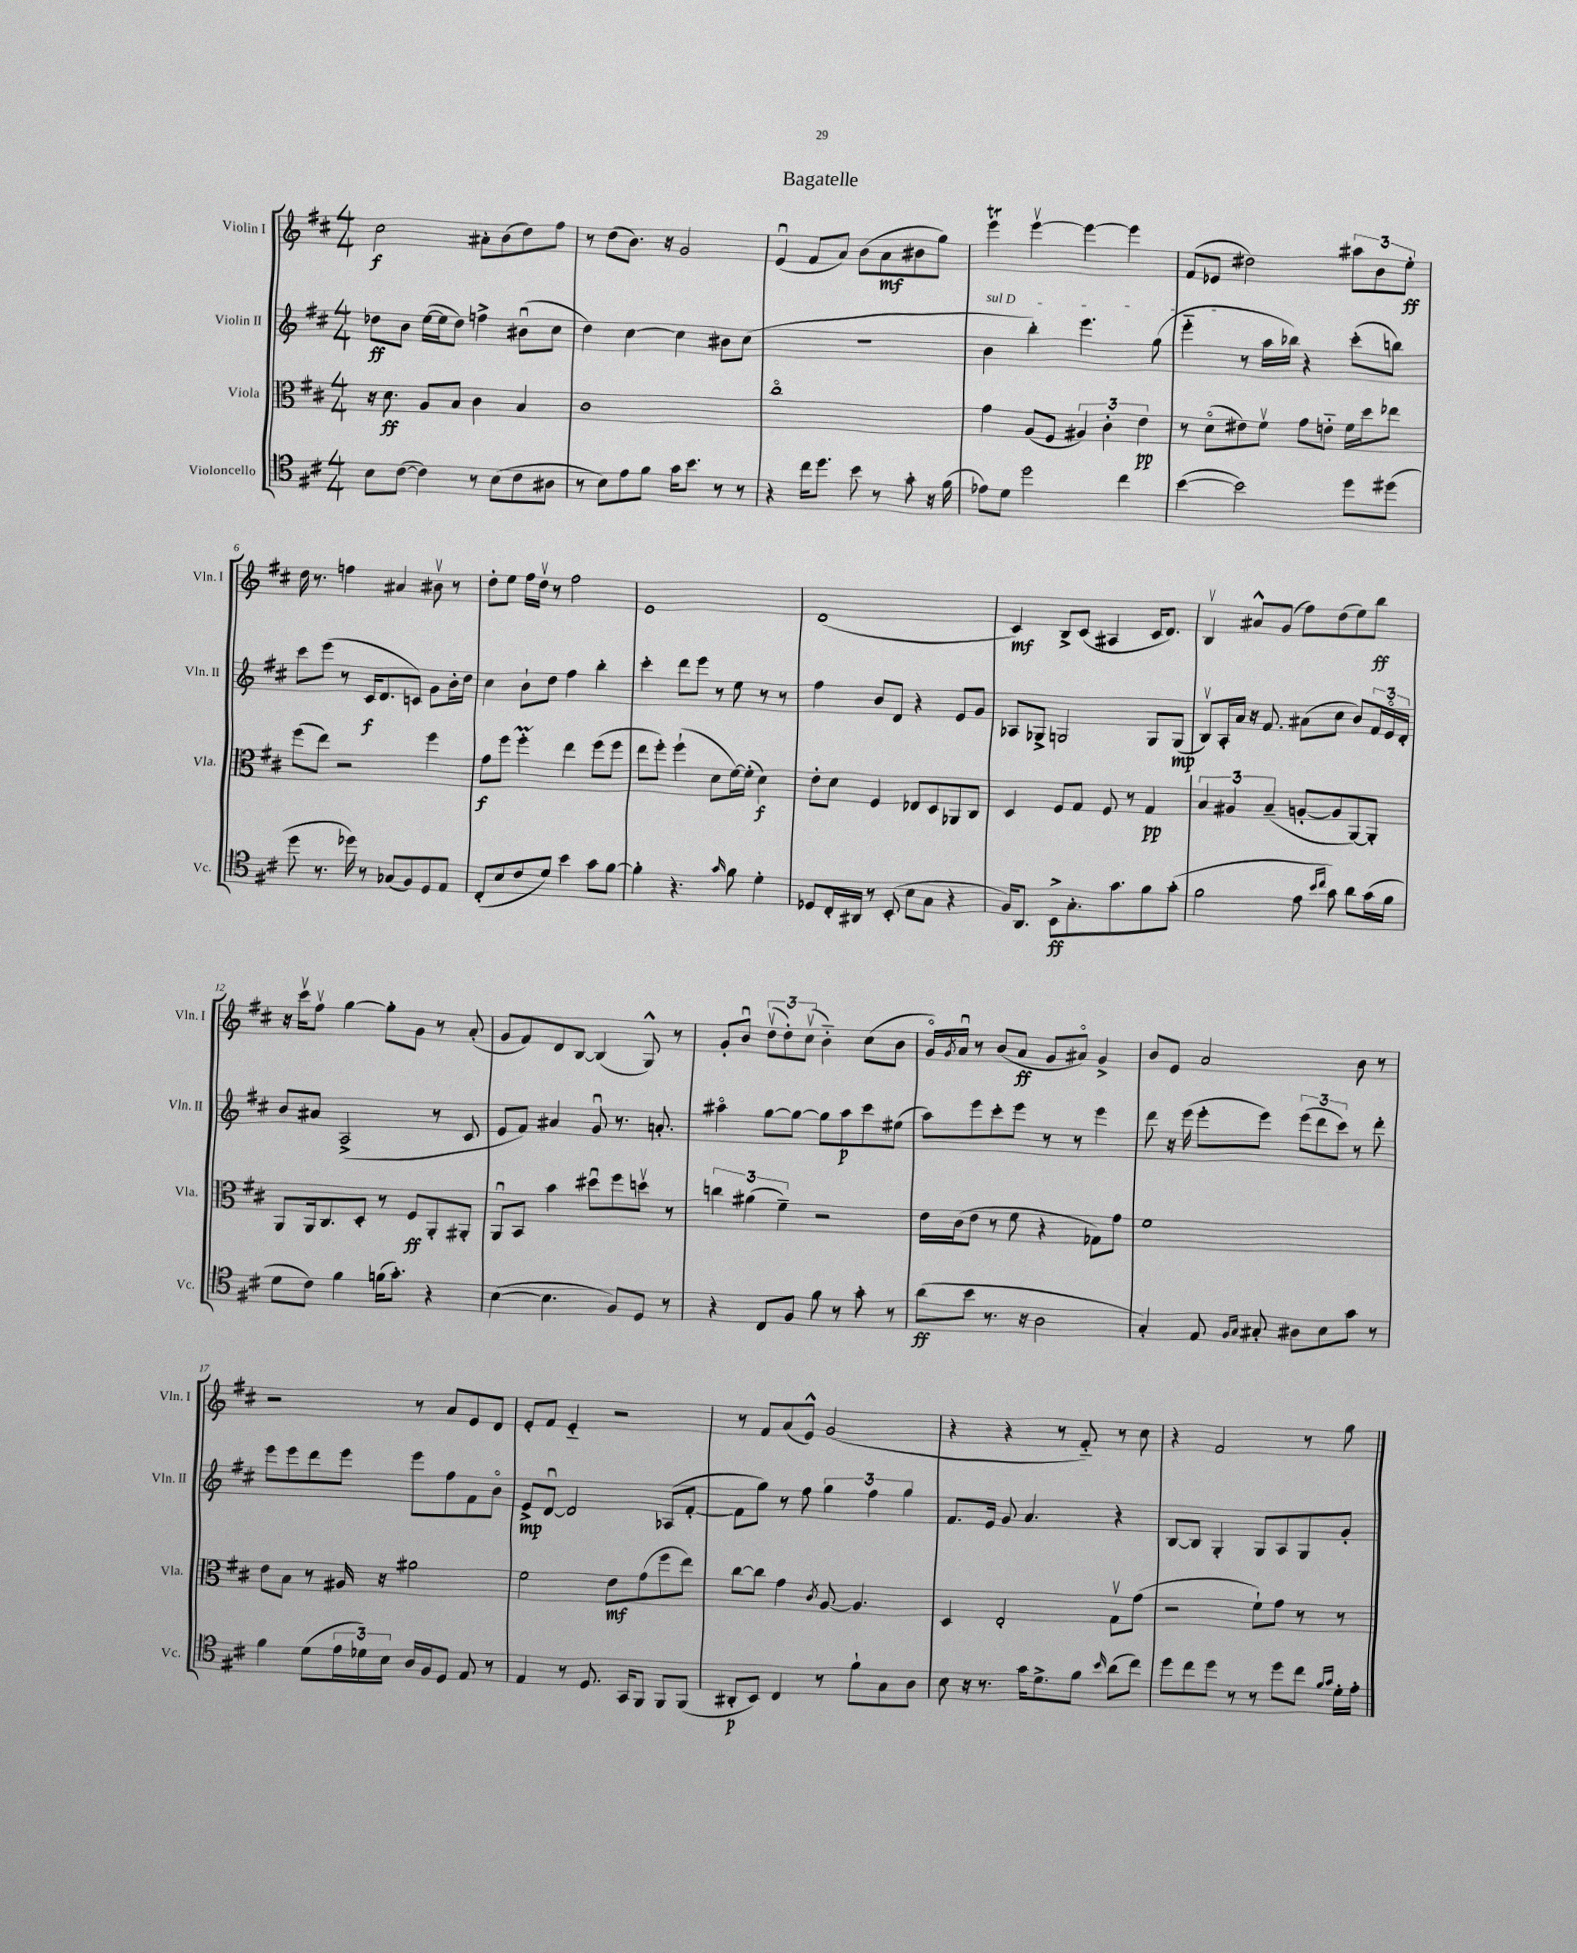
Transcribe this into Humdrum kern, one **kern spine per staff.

**kern	**kern	**kern	**kern
*staff4	*staff3	*staff2	*staff1
*clefC4	*clefC3	*clefG2	*clefG2
*k[f#c#]	*k[f#c#]	*k[f#c#]	*k[f#c#]
*M4/4	*M4/4	*M4/4	*M4/4
8B\L	16r	8dd-\L	2cc#\
.	8.d\	.	.
([8c#\J	.	8b\J	.
4c#\])	8A/L	([16ee\LL	.
.	.	16ee\]J	.
.	8B/J	8dd-\J)	.
8r	4c#\	4ff^\	8a#'\L
(8B\L	.	.	(8b\
8c#\	4B/	(8b#u\L	8dd\)
8A#\J	.	8cc#\J	8ff#\J
=	=	=	=
8r	1c#	4dd\)	8r
8B\L)	.	.	(8dd\L
8e\	.	[4cc#\	8.b\J)
8f#\J	.	.	.
.	.	.	16r
16g\LK	.	4cc#\]	2g/
8.b\J	.	.	.
8r	.	8b#\L	.
8r	.	(8cc#\J	.
=	=	=	=
4r	1cc#o	1r	(4eu/
16cc#\LK	.	.	8f#/L
8.dd\J	.	.	.
.	.	.	8a/J)
8b\	.	.	(8b\L
8r	.	.	8a\
8g'\	.	.	8b#\
16r	.	.	8gg\J)
(16f#\	.	.	.
=	=	=	=
8e-\L)	4g\	4b\	4eee\
8d\J	.	.	.
2dd\	(8A/L	4bb'\)	[4eeev\
.	8F#/J	.	.
.	6A#/)	4.eee\	4eee\_
.	6c#'\	.	.
4cc#\	.	.	4eee\]
.	6e\	.	.
.	.	(8gg\	.
=	=	=	=
([4b\	8r	4eee'~\	(8f#/L
.	(8do\L	.	8e-/J
2b\])	8e#\)	8r	2dd#\)
.	8f#v\J	16aa\LL	.
.	.	16bb-\JJ)	.
.	8g\L	4r	.
.	8e'~\J	.	.
8dd\L	16f#\LL	(8ccc#'\L	12aa#\L
.	16dd\J	.	.
.	.	.	12b\
(8dd#\J	8ee-\J	8bb\J)	.
.	.	.	12ee'\J
=	=	=	=
8dd\	(8ff#\L	8ccc#\L	16dd\
.	.	.	8.r
8.r	8ee\J)	(8eee\J	.
.	2r	8r	4ff\
16dd-\)	.	.	.
8r	.	16c#/LK	.
.	.	8.d/	.
(8G-/L	.	.	4a#/
8F#/)	.	8c/J)	.
8D/	4ff#\	8g\L	8b#v\
8E/J	.	16b'\L	8r
.	.	16dd\JJ	.
=	=	=	=
(8C#'/L	8g\L	4cc#\	8dd'\L
8B/	8ff#\J	.	8ee\J
8c#/	4ff#'\	8b`\L	16ff#\LL
.	.	.	16ddv\JJ
8d/J)	.	8dd\J	8r
4b\	4ee\	4ff#\	2ff#\
8g\L	(8ff#\L	4bb'\	.
[8f#\J	8ff#\J	.	.
=	=	=	=
4f#'\]	8ee\L	4ccc#'\	1e
.	8ff#'\J)	.	.
4.r	(4ff#`\	8ddd\L	.
.	.	8eee\J	.
.	8d\L	8r	.
16qqg/	.	.	.
8f#\	[16f#\L)	8ee\	.
.	(16f#'\]JJ	.	.
4d'\	4d\)	8r	.
.	.	8r	.
=	=	=	=
8D-/L	8e'\L	4ff#\	(1d
16C#'/L	8d\J	.	.
16AA#/JJ	.	.	.
8r	4F#/	8b/L	.
(8BB'/	.	8d/J	.
8B\L	8E-/L	4r	.
8G\J	8D/	.	.
4r	8AA-/	8e/L	.
.	8C#/J	8g/J	.
=	=	=	=
16F#/LK)	4D/	8A-/L	4c#/)
8.AA/J	.	.	.
.	.	8G-^/J	.
8BB^\L	8F#/L	2G/	8B^/L
8.G'\	8G/J	.	(8c#/J
.	8F#/	.	4A#/
8.g\	.	.	.
.	8r	.	.
8f#\	4G/	8G/L	16c#/LK
.	.	.	8.d/J)
(8g'\J	.	(8G/J	.
=	=	=	=
2f#\	6B/	8Bv/L)	4Bv/
.	.	16A'/L	.
.	6A#/	.	.
.	.	16a/JJ	.
.	.	16r	8a#^^/L
.	.	8.f#/	.
.	(6B~/	.	.
.	.	.	(8g/J
8e\	[8A'/L	(8a#\L	8ff#\L)
16qqb/LL	.	.	.
16qqcc#/JJ	.	.	.
8g\)	8A/]	8cc#\J	(8dd\
8a\L	[8AA/)	8b/L)	8ee\)
(16g\L	8AA'/]J	24f#/L	8bb\J
.	.	24eo/	.
16f#\JJ	.	.	.
.	.	24d'/JJ	.
=	=	=	=
8d\L	8AA/L	8b/L	16r
.	.	.	16ccc#v\LK
8c#\J)	16AA/k	8a#/J	8ff#v\J
.	8.C#/	.	.
4f#\	.	(2A^/	[4gg\
.	8D'/J	.	.
(16f\LK	8r	.	8gg'\]L
8.g'\J)	.	.	.
.	8F#/L	.	8g\J
4r	8AA'/	8r	8r
.	8AA#'/J	8c#/	(8a'/
=	=	=	=
([4B\	8AAu/L	8e/L	8g/L
.	8BB/J	8f#/J)	8f#/)
4.B\]	4b\	4a#/	8d/
.	.	.	[8B/J
.	8dd#u\L	8gu/	(4B/]
8F#/L)	8ff#\	8.r	.
8D/J	8ddv\J	.	8G^^/)
.	.	8.a'/	.
8r	8r	.	8r
=	=	=	=
4r	6cc\	4aa#o\	8g'/L
.	.	.	8bu/J
.	(6a#\	.	.
8C#/L	.	[8gg\L	(12ddv\L
.	6f#~\)	.	12dd'\)
8F#/J	.	8gg\_J	.
.	.	.	(12cc#v\J
8f#\	2r	8gg\]L	4b'~\)
8r	.	8aa#\	.
8g'\	.	8ccc#\	(8cc#\L
8r	.	(8ee#\J	8b\J
=	=	=	=
(8a\L	16e\LL	8aa\L)	16go/LL)
.	.	.	8qg/
.	(16c#\J	.	16au/JJ
8b\J	8e\J	8eee\	8r
8.r	8r	8ccc#'\	(8b/L
.	8f#\	8eee\J	8a/J
16r	.	.	.
2A\	4r	8r	8g/L
.	.	8r	8a#o/J)
.	8G-\L)	4eee\	4g^/
.	8g\J	.	.
=	=	=	=
4G'/)	1f#	8ddd\	8b/L
.	.	16r	8e/J
.	.	(16eee\	.
8E/	.	8eee'\L	2a/
16qqF#/LL	.	.	.
16qqG/JJ	.	.	.
8G#'/	.	8eee\J)	.
8A#\L	.	(12eee\L	.
.	.	12ddd\	.
8B\	.	.	.
.	.	12ccc#\J)	.
8g\J	.	8r	8b\
8r	.	8ddd'\	8r
=	=	=	=
4f#\	8e\L	8eee\L	2r
.	8B\J	8eee\	.
(8d\L	8r	8ddd\	.
24e\L	16A#/	8eee\J	.
24d-\)	.	.	.
.	16r	.	.
24B\JJ	.	.	.
16A/LL	2a#\	8eee\L	8r
16F#/J	.	.	.
8D/J	.	8ff#\	8a/L
8E/	.	8f#\	8e/
8r	.	8bo\J	8d/J
=	=	=	=
4E/	2f#\	8e^/L	8e'/L
.	.	[8du/J	8f#/J
8r	.	2d/]	4e'~/
8.D/	.	.	.
.	8e\L	.	2r
16GG/LK	.	.	.
8FF#/J	(8g\	.	.
8FF#/L	8ff#\	(8A-/L	.
(8FF#/J	8ee\J)	[8f#'/J	.
=	=	=	=
8AA#'/L	[8cc#\L	8f#\]L	8r
8BB/J)	8cc#\]J	8gg\J)	8f#/L
4C#/	4g\	8r	(8a/
.	.	8ff#\	8e^^/J)
.	8qc#/	.	.
8r	[8A/	6gg\	(2g/
8f#`\L	4.A/]	.	.
.	.	6ff#\	.
8G\	.	.	.
.	.	6gg\	.
8A\J	.	.	.
=	=	=	=
8B\	4D/	8.f#/L	4r
16r	.	.	.
8.r	.	16e/Jk	.
.	2E'/	8g/	4r
16g\LK	.	4.a/	.
8.d^\	.	.	.
.	.	.	8r
8f#\J	.	.	8f#'~/)
16qqb/	.	.	.
(8a\L	8Gv\L	4r	8r
8cc#\J)	(8g\J	.	8cc#\
=	=	=	=
8dd\L	2r	[8B/L	4r
8cc#\	.	8B/]J	.
8dd\J	.	4G'/	2f#/
8r	.	.	.
8r	8f#`\L)	8G/L	.
8dd\L	8g\J	8A/	.
8cc#\J	8r	8G/	8r
16qqf#/LL	.	.	.
16qqg/JJ	.	.	.
16d'\LL	8r	8g'/J	8gg\
16e'\JJ	.	.	.
==	==	==	==
*-	*-	*-	*-
